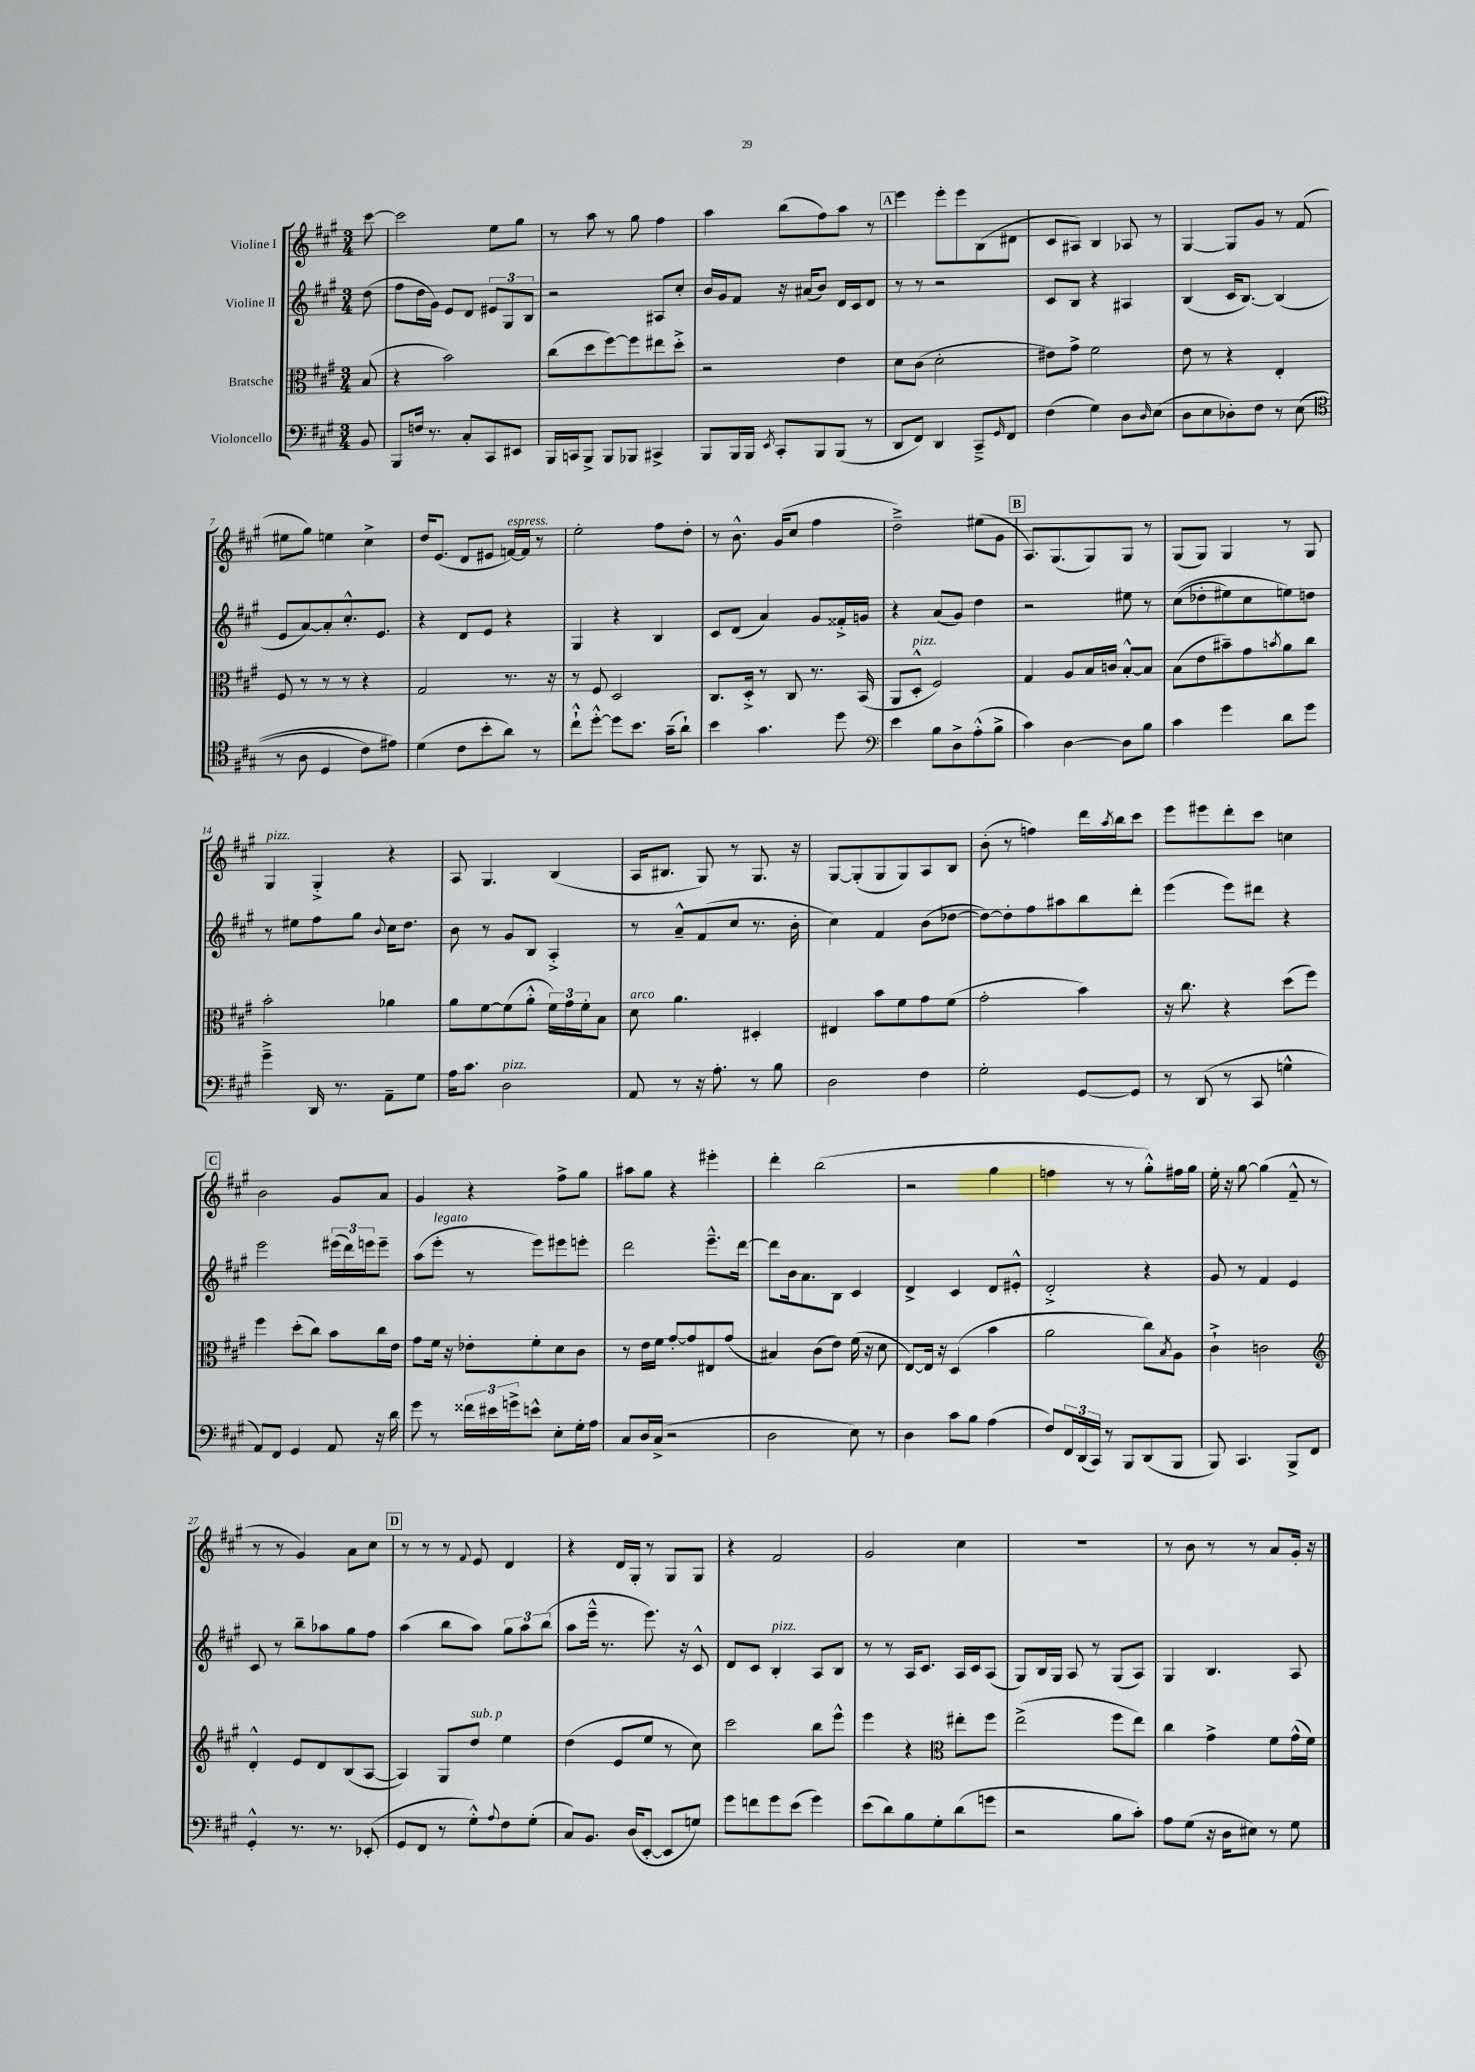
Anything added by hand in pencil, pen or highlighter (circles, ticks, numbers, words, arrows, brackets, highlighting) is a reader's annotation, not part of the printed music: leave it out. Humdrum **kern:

**kern	**kern	**kern	**kern
*part4	*part3	*part2	*part1
*staff4	*staff3	*staff2	*staff1
*I"Violoncello	*I"Bratsche	*I"Violine II	*I"Violine I
*clefF4	*clefC3	*clefG2	*clefG2
*k[f#c#g#]	*k[f#c#g#]	*k[f#c#g#]	*k[f#c#g#]
*M3/4	*M3/4	*M3/4	*M3/4
=	=	=	=
8BB/	(8B/	(8dd\	[8ccc#\
=1	=1	=1	=1
8BBB/L	4r	8ff#\L	2ccc#\]
16Fn/Jk	.	16dd\L	.
8.r	.	16g#\JJ)	.
.	2b\)	8e/L	.
8C#'/L	.	8d/J	.
8CC#/	.	12e#X/L	8ee\L
.	.	12G#/	.
8EE#X/J	.	.	8gg#\J
.	.	12B/J	.
=2	=2	=2	=2
16BBB/LL	(8cc#\L	2r	8r
16CCn/J	.	.	.
8BBB^/J	8dd\	.	8aa\
8BBB/L	[8ff#\)	.	8r
8BBB-X/J	8ff#\]	.	8gg#\
4CC#X^/	8ee#X\	8A#X/L	4ff#\
.	8dd'^\J	8cc#'/J	.
=3	=3	=3	=3
8BBB/L	2r	16b/LL	4aa\
.	.	16g#/J	.
16BBB/L	.	8f#/J	.
16BBB/JJ	.	.	.
8qEE/	.	.	.
8CC#'/L	.	16r	(8bb\L
.	.	(16a#X/KL	.
8BBB/	.	8b/J)	8ff#\)
(8BBB/J	4e\	16d/LL	8aa\J
.	.	16c#/J	.
8r	.	8d/J	8r
!!LO:REH:place=s1:t=A
=4	=4	=4	=4
8DD/L	8d\L	8r	4eee\
8FF#/J)	(8c#\J	8r	.
4DD/	2d'\	2r	8eee'\L
.	.	.	8eee\
8CC#~^/L	.	.	(8B\
16qqGG#/	.	.	.
8FF#/J	.	.	8d#X\J
=5	=5	=5	=5
(4F#\	8e#X\L)	8c#/L	8c#/L
.	8g#^\J	8B/J	8A#X/J)
4G#\)	2f#\	4r	4B/
8D\L	.	4A#X/	8A-X/
16qqD/	.	.	.
(8E\J	.	.	8r
=6	=6	=6	=6
8D\L	8e\	(4B/	[4G#/
8E\	8r	.	.
8D-X'\)	4r	16c#/KL	8G#/L]
.	.	[8.B/J)	.
8F#\J	.	.	8g#/J
8r	4E'/	(4B/]	8r
((8E\	.	.	(8f#/
!!LO:LB:g=z
=7	=7	=7	=7
*clefC4	*	*	*
8r	8F#/	8e/L	8ee#X\L
8A\	8r	[8a/)	8gg#\J)
4D/	8r	8a'/]	4een\
.	8r	8.cc#'^^/	.
8c#\L)	4r	.	4cc#^\
.	.	8.e/J	.
8e#X\J)	.	.	.
=8	=8	=8	=8
(4d\	2G#/	4r	16dd/KL
.	.	.	(8.e/J
8c#\L	.	8d/L	8d/L
8b'\	.	8e/J	8e#X/J
!	!	!	!LO:TX:a:i:t=espress.
8a\J)	8.r	4r	[16fn/LL)
.	.	.	16f/JJ]
8r	.	.	8r
.	16r	.	.
=9	=9	=9	=9
8cc#`^^\L	8r	4G#/	2ee'\
[8dd'^^\J	8F#/	.	.
8dd\L]	2D/	4r	.
8.b\J	.	.	.
.	.	4B/	8ff#\L
(16g#~\KL	.	.	.
8a`\J)	.	.	8dd'\J
=10	=10	=10	=10
4b\	8.C#/L	8c#/L	8r
.	.	(8d/J	8.b^^\
.	16D'^/Jk	.	.
4.g#\	8r	4a/)	.
.	.	.	(16g#/KL
.	8C#/	.	8cc#/J
.	8.r	8g#/L	4ff#\
8dd\	.	16f##X'^/L	.
.	(16BB/	16gn/JJ	.
=11	=11	=11	=11
*clefF4	*	*	*
4e\	8AA/L	4r	2dd~^\)
!	!LO:TX:a:i:t=pizz.	!	!
.	8D'^^/J	.	.
8B\L	2F#/)	(8a/L	.
8D^\	.	8g#/J)	.
(8A'^^\	.	4dd\	(8ee#X\L
8B^\J	.	.	8g#\J
!!LO:REH:place=s1:t=B
=12	=12	=12	=12
4c#\)	4G#/	2r	8.A/L)
.	.	.	(8.G#/
[4D\	8A/L	.	.
.	16B/L	.	8G#/)
.	16cn/JJ	.	.
8D\L]	[8B'^^/L	8ee#X\	8G#/J
8B\J	8B/J]	8r	8r
=13	=13	=13	=13
4c#\	(8B\L	((8cc#\L	(8G#/L
.	8e\	8dd-X'\	8G#/J)
4g#\	8b#X~\)	8ee#X\)	4G#/
.	8g#\	8cc#\	.
.	8qbn/	.	.
8d\L	8a\	8een\)	8r
8g#\J	8cc#\J	8ddn\J	8G#/
!!LO:LB:g=z
=14	=14	=14	=14
!	!	!	!LO:TX:a:i:t=pizz.
4g#~^\	2b'\	8r	4G#/
.	.	8ee#X\L	.
16DD/	.	8ff#\	4G#'^/
8.r	.	.	.
.	.	8gg#\J	.
.	.	8qqb/	.
8AA~\L	4a-X\	16cc#\KL	4r
.	.	8.dd\J	.
8G#\J	.	.	.
=15	=15	=15	=15
16A\KL	8a\L	8b\	8A/
8.c#\J	.	.	.
.	[8f#\	8r	4.G#/
!LO:TX:a:i:t=pizz.	!	!	!
2D\	(8f#\]	8g#/L	.
.	8a'^^\J	8B/J	.
.	24f#\LL)	4A'^/	(4B/
.	24g#\	.	.
.	24f#'\J	.	.
.	8B\J	.	.
=16	=16	=16	=16
!	!LO:TX:a:i:t=arco	!	!
8AA/	8d\	8r	16A/KL
.	.	.	8.B#X/J
8r	4.a\	8a~^^/L	.
16r	.	(8f#/	8G#/)
8.A'\	.	.	.
.	.	8cc#/J	8r
8r	4D#X'/	8.r	8.G#/
8B\	.	.	.
.	.	16b'\	16r
=17	=17	=17	=17
2D\	4E#X/	4cc#\)	[8G#/L
.	.	.	(8G#'/]
.	8b\L	4f#/	8G#/
.	8f#\	.	8G#/)
4F#\	8g#\	(8b\L	8A/
.	(8f#\J	[8dd-X\J	8B/J
=18	=18	=18	=18
2G#'\	2g#'\	8dd-\L_)	(8b'\
.	.	8dd-'\]	8r
.	.	8ff#\	4ffn\)
.	.	8aa#X\	.
[8GG#/L	4b\)	8bb\	16ddd\LL
.	.	.	8qaa/
.	.	.	16bb\J
8GG#/J]	.	8ddd'\J	8ccc#\J
=19	=19	=19	=19
8r	16r	(4eee\	8eee\L
.	8.cc#\	.	.
(8DD/	.	.	8eee#X\
8r	4r	8eee\L)	8ddd'\
8CC#/	.	8ddd#X\J	8ccc#\J
4Gn^^\	(8dd\L	4r	4ccn\
.	8ff#\J)	.	.
!!LO:LB:g=z
!!LO:REH:place=s1:t=C
=20	=20	=20	=20
8AA/L)	4ff#\	2eee\	2b\
8FF#/J	.	.	.
4GG#/	(8dd'\L	.	.
.	8cc#\J)	.	.
8AA/	8b\L	(24eee#X\LL	8g#/L
.	.	24ddd\)	.
.	.	24eeen\J	.
16r	16cc#\L	8eee~\J	8a/J
16d\	16e\JJ	.	.
=21	=21	=21	=21
8g#\	8g#\L	(8aa\L	4g#/
!	!	!LO:TX:a:i:t=legato	!
8r	16f#\Jk	8eee'\J	.
.	16r	.	.
24f##X\LL	8e-X'\L	8r	4r
24e#X\	.	.	.
24gn^\J	.	.	.
8en^^\J	8f#'\	8eee\L)	.
8E'\L	8d\	8eee#X\	8ff#^\L
16G#'\L	8c#\J	8eeen'\J	8gg#\J
16A\JJ	.	.	.
=22	=22	=22	=22
8C#/L	8r	2ddd\	8aa#X\L
16D/L	16e\LL	.	8gg#\J
(16C#^/JJ	16f#\JJ	.	.
2r	[8g#'/L	.	4r
.	8g#/]	.	.
.	8E#X/	8.eee~^^\L	4eee#X'\
.	(8g#/J	.	.
.	.	[16ddd\Jk	.
=23	=23	=23	=23
2D\	4B#X/)	8ddd\L]	4ddd'\
.	.	16b\k	.
.	.	8.a\	.
.	(8c#\L	.	(2bb\
.	8e\J)	8B\J	.
8E\)	(16f#\	4c#/	.
.	16r	.	.
8r	8d\	.	.
=24	=24	=24	=24
4D\	[8E/L)	4d^/	2r
.	16E/Jk]	.	.
.	16r	.	.
8c#\L	(4D/	4c#/	.
8B\J	.	.	.
(4A\	4b\	8d/L	4gg#\
.	.	8e#X'^^/J	.
=25	=25	=25	=25
8F#/L)	2a\	2d'^/	4ffn\
24FF#/L	.	.	.
(24DD/	.	.	.
24CC#/JJ)	.	.	.
8r	.	.	8r
8BBB/L	.	.	8r
(8DD/	8cc#\L)	4r	8gg#'^^\L)
.	8qB/	.	.
8BBB/J	8A\J	.	16ff#X\L
.	.	.	16gg#\JJ
=26	=26	=26	=26
8BBB/)	4c#`^\	8g#/	16ee'\
.	.	.	16r
4.CC#/	.	8r	[8gg#\
.	2cn\	4f#/	(4gg#\]
8BBB^/L	.	4e/	8f#~^^/
8FF#/J	.	.	8r
!!LO:LB:g=z
=27	=27	=27	=27
*	*clefG2	*	*
4GG#'^^/	4d'^^/	8c#/	8r
.	.	8r	8r
8.r	8e/L	8bb~\L	4g#/)
.	8d/	8aa-X\	.
8.r	.	.	.
.	(8B/	8gg#\	8a\L
(8EE-X'/	[8A/J	8ff#\J	8cc#\J
!!LO:REH:place=s1:t=D
=28	=28	=28	=28
8GG#/L	4A/])	(4aa\	8r
8FF#/J	.	.	8r
8r	8G#/L	8bb\L	8r
.	.	.	8qqf#/
!	!LO:TX:a:i:t=sub. p	!	!
8G#'^^\L)	8dd/J	8aa\J)	8e/
8qqA/	.	.	.
8F#\	4ee\	12gg#\L	4d/
.	.	12aa\	.
(8G#'\J	.	.	.
.	.	(12bb\J	.
=29	=29	=29	=29
8C#/L)	(4dd\	8aa\L	4r
8.BB/J	.	16eee~^^\Jk	.
.	.	8.r	.
.	8e/L	.	16d/LL
(16D/KL	.	.	16G#'/JJ
[8EE'/J	8ee/J	8.eee\)	8r
8EE/L]	8r	.	8G#/L
.	.	16r	.
8Gn/J)	8cc#\)	8c#^^/	8G#/J
=30	=30	=30	=30
8g#\L	2ccc#\	8d/L	4r
8fn\	.	8c#/J	.
!	!	!LO:TX:a:i:t=pizz.	!
8g#\	.	4B'/	2f#/
(8e\J	.	.	.
4g#\)	8bb\L	8A/L	.
.	8eee^^\J	8B/J	.
=31	=31	=31	=31
(8e\L	4eee\	8r	2g#/
8d\)	.	8r	.
8B\	4r	16A/KL	.
.	.	8.c#/J	.
8G#'\	.	.	.
*	*clefC3	*	*
(8d\	8ee#X'\L	16A/LL	4cc#\
.	.	16c#/J	.
8gn\J	8ff#\J	(8A/J	.
=32	=32	=32	=32
2r	(2ee^\	8G#/L)	2.r
.	.	16B/L	.
.	.	16G#/JJ	.
.	.	8A/	.
.	.	8r	.
8B\L	8ff#\L	(8G#/L	.
8c#'\J)	8ee\J)	8A/J)	.
=33	=33	=33	=33
8A\L	4cc#\	4G#/	8r
(8G#\J	.	.	8b\
16r	4g#^\	4.B/	8r
16D\KL	.	.	.
8E#X\J)	.	.	8r
8r	8f#\L	.	8a/L
8G#\	(16g#^^\L	8A/	16g#'/Jk
.	16f#\JJ)	.	16r
==	==	==	==
*-	*-	*-	*-
